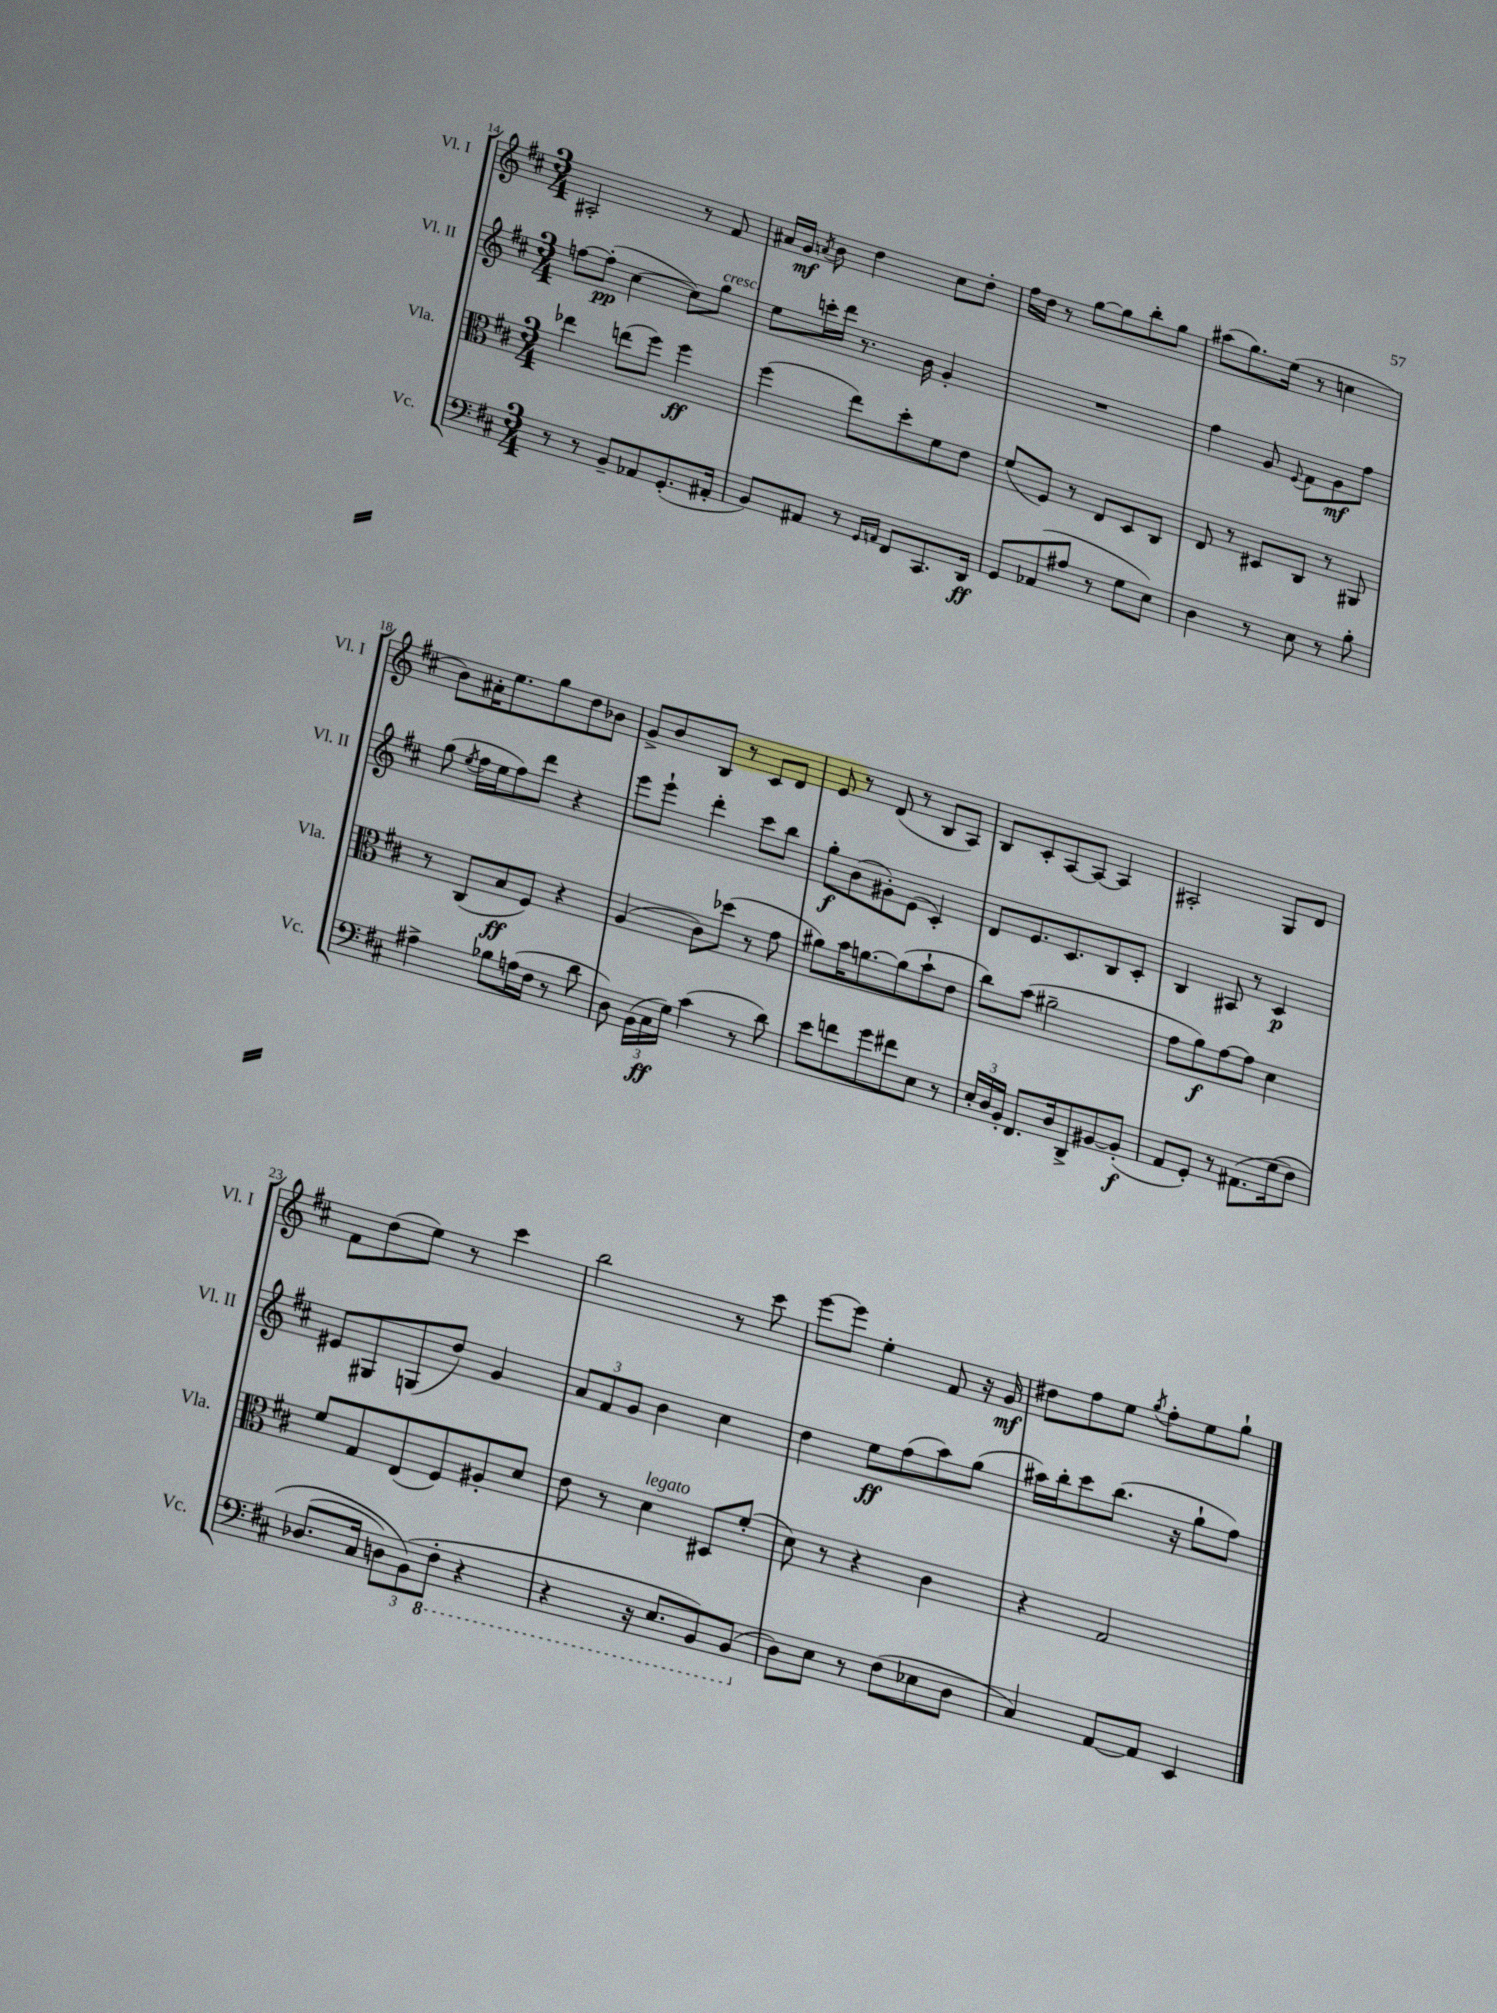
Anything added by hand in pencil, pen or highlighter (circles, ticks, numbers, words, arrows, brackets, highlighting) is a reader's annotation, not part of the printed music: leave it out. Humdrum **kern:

**kern	**kern	**kern	**kern
*staff4	*staff3	*staff2	*staff1
*clefF4	*clefC3	*clefG2	*clefG2
*k[f#c#]	*k[f#c#]	*k[f#c#]	*k[f#c#]
*M3/4	*M3/4	*M3/4	*M3/4
8r	4ee-\	[8ff\L	2A#'/
8r	.	(8ff'\]J	.
8BB~/L	(8ee\L	[4cc#\	.
8AA-/	8ff#\J)	.	.
(8.GG'/	4ff#\	8cc#\]L)	8r
.	.	8gg\J	8f#/
16AA#'/Jk	.	.	.
=	=	=	=
8BB/L)	(4ff#\	8ee\L	16a#/LL
.	.	.	16g/JJ
.	.	.	8qa/
8AA#/J	.	16ccc'\L	8b\
.	.	16ddd\JJ	.
8r	8ee\L)	8.r	4dd\
16qqGG/LL	.	.	.
16qqAA/JJ	.	.	.
8FF#/L	8dd'\	.	.
.	.	16b\	.
8.CC#/	8f#\	4g'/	8cc#\L
.	8e\J	.	8dd'\J
16DD/Jk	.	.	.
=	=	=	=
8GG/L	(8f#/L	2.r	16ff#\LL
.	.	.	16dd\JJ
(8AA-/	8F#/J)	.	8r
8A#/J	8r	.	[8gg\L
8r	8E/L	.	8gg\]
8G\L	8D/	.	8bb'\
8E\J)	8C#/J	.	8gg\J
=	=	=	=
4D\	8E/	4ff#\	(8aa#\L
.	8r	.	8.gg\)
8r	8D#/L	8g/	.
.	.	.	(16ee\Jk
.	.	8qqe/	.
8E\	8C#/J	8f#\L	8r
8r	8r	8g\	4cc\
8B'\	8AA#/	8ff#\J	.
=	=	=	=
4A#^\	8r	(8gg\	8b\L)
.	.	8qee/	.
.	(8C#/L	16ff#\LL	16a#'\K
.	.	16ee\J	8.ee\
8B-\L	8B/	8ff#\)	.
(16A\L	8F#/J)	8ddd\J	8gg\
16F#\JJ	.	.	.
8r	4r	4r	8dd\
8d\	.	.	8b-\J
=	=	=	=
8D\)	(4A/	8eee\L	8g^/L
(24BB\LL	.	8eee`\J	8b/
24C#\	.	.	.
24G\JJ)	.	.	.
(4c#\	8c#\L)	4ddd'\	8B/J
.	(8dd-\J	.	8r
8r	8r	8ccc#\L	8c#/L
8d\)	8g\	8bb\J	8d/J
=	=	=	=
8e\L	8a#\L)	8gg'\L	8e/
8f\	16b\K	(8b\	8r
.	[8.a\	.	.
8g\	.	8g#'\)	(8d/
8f#\	(8a\]	(8e\J	8r
8E\J	8b`\	4c#'/)	8B/L
8r	8e\J	.	8A/J)
=	=	=	=
24E'/LL	8cc#\L)	8d/L	8B/L
24D/	.	.	.
24BB'/JJ	.	.	.
8.FF#/L	(8b\J	8.e/	8c#'/
.	2a#~\	.	[8A/
16D/k	.	8.c#/	.
8DD^/	.	.	8A/_J
[8BB#/	.	8B/	4A/]
(8BB#'/]J	.	8c#'/J	.
=	=	=	=
8AA/L	8g\L	4B/	2A#'/
8GG'/J)	8a\)	.	.
8r	[8g\	8A#/	.
(8.AA#\L	8g\]J	8r	.
.	4d\	4c#/	8G/L
&(16G\k	.	.	.
8F#\J)	.	.	8d/J
=	=	=	=
(8.D-/L	8f#/L	8e#/L	8f#\L
.	8G/	8G#/	(8dd\
16C#/Jk	.	.	.
12D\L)	(8E/	(8G/	8ee\J)
(12BB\&)	.	.	.
.	8F#/)	8dd/J)	8r
12FF#'\J	.	.	.
4r	8A#'/	4g/	4ccc#\
.	8d/J	.	.
=	=	=	=
4r	8e\	12a/L	2bb\
.	.	12f#/	.
.	8r	.	.
.	.	12g/J	.
16r	4d\	4b\	.
8.EE/L	.	.	.
8BBB/)	8D#/L	4cc#\	8r
(8BBB/J	(8f#'/J	.	8ccc#\
=	=	=	=
8D\L)	8d\)	4dd\	[8eee\L
8E\J	8r	.	8eee\]J
8r	4r	8ee\L	4ee'\
(8F#\L	.	(8ff#\	.
8E-\	4c#\	8aa\)	8f#/
8D\J	.	(8gg\J	16r
.	.	.	16g/
=	=	=	=
4C#/)	4r	16aa#\LL)	8dd#\L
.	.	16bb'\J	.
.	.	8ccc#\	8ff#\
[8AA/L	2G/	(8.bb\J	8ee\J
.	.	.	8qgg/
8AA/]J	.	.	8ff#'\L
.	.	16r	.
4EE/	.	8gg`\L	8ee\
.	.	8ff#\J)	8gg`\J
==	==	==	==
*-	*-	*-	*-
